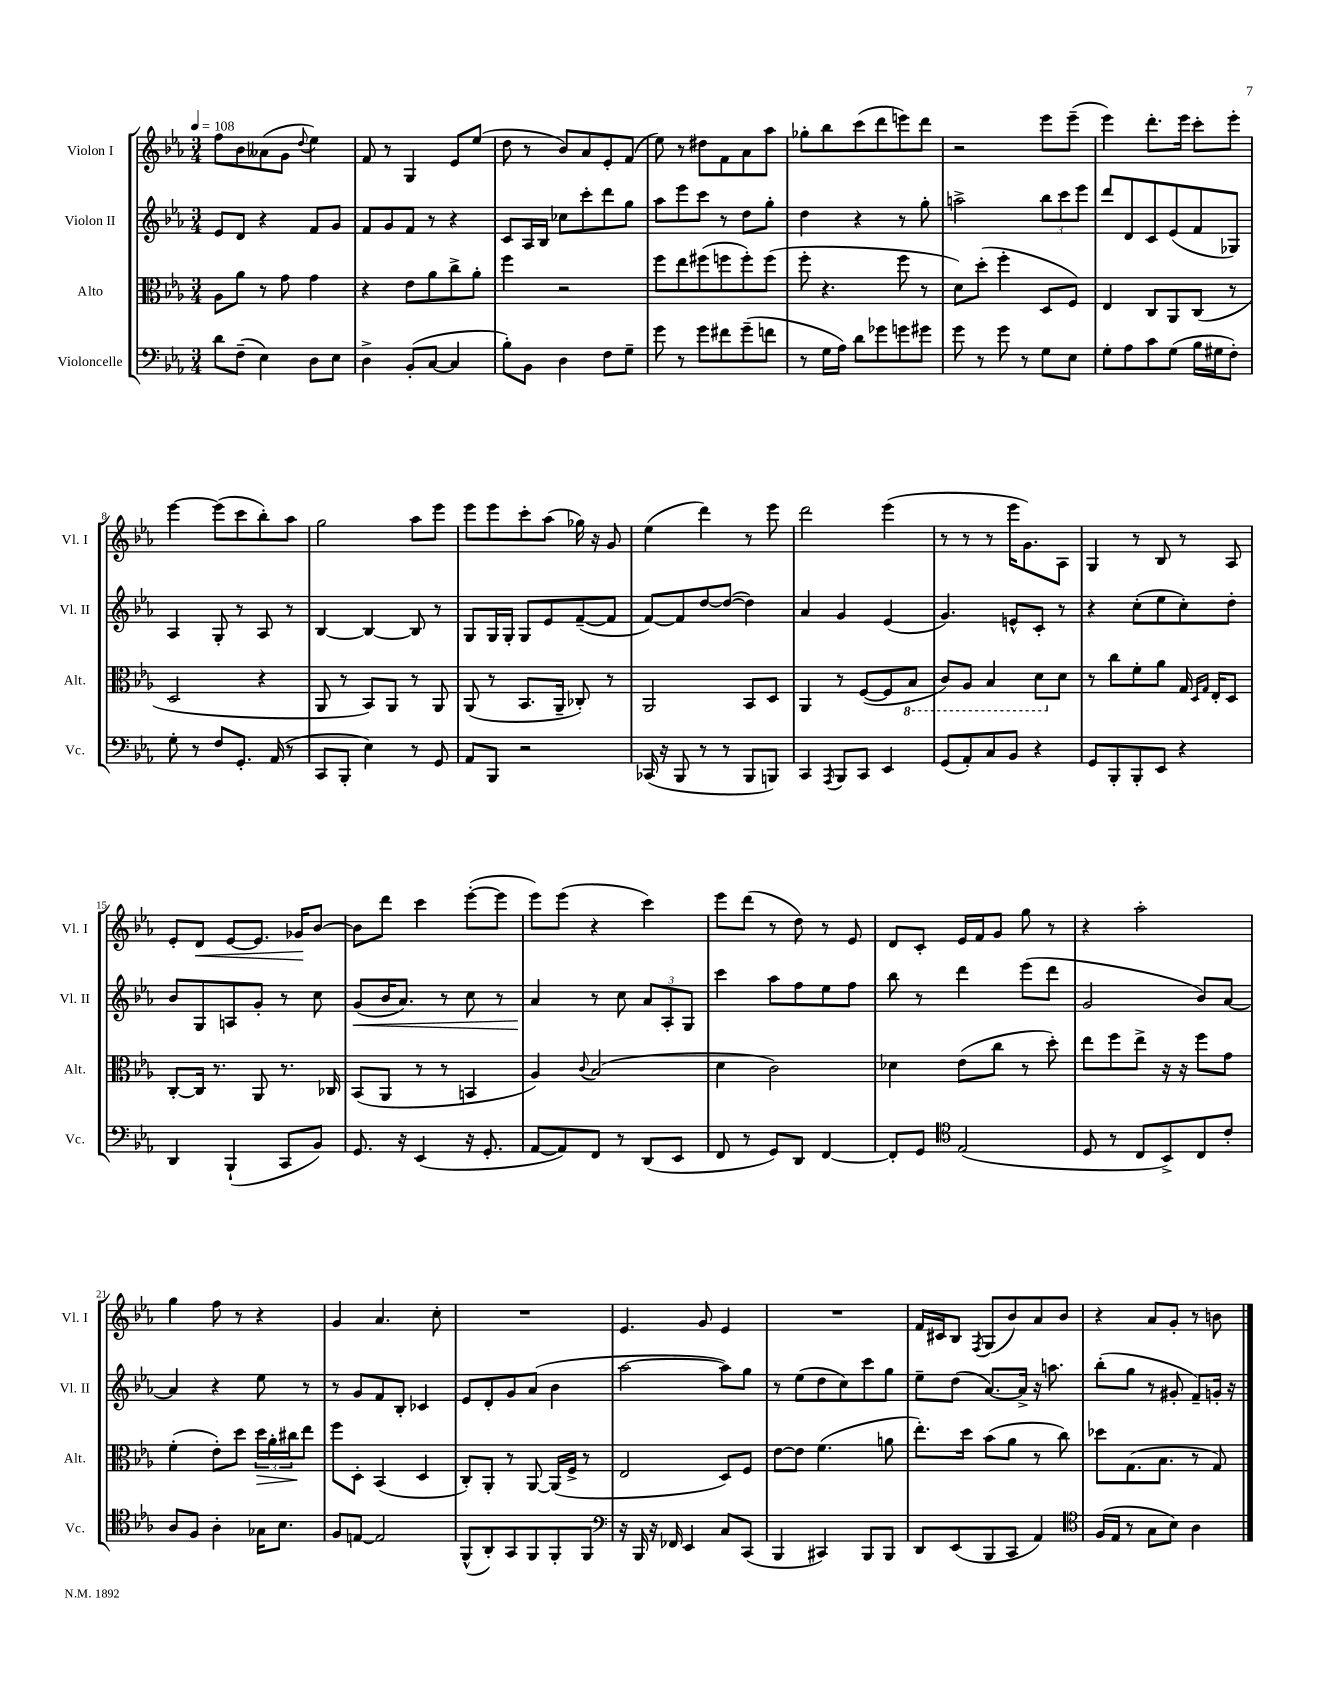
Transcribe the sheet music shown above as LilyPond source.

<<
\new StaffGroup <<
\new Staff = "s0" \with { instrumentName = "Violon I" shortInstrumentName = "Vl. I" } {
    \clef treble \key ees \major \numericTimeSignature \time 3/4 \tempo 4 = 108
    f''8 bes'8 aeses'8( g'8 \appoggiatura { d''8 } ees''4) |
    f'8 r8 g4 ees'8 ees''8( |
    d''8 r8 bes'8) aes'8 ees'8-. f'8( |
    ees''8) r8 dis''8 f'8 aes'8 aes''8 |
    ges''8-. bes''8 c'''8( d'''8 e'''8) d'''8 |
    r2 ees'''8 ees'''8--( |
    ees'''4) d'''8.-. ees'''16 c'''8-. ees'''8-. |
    ees'''4~ ees'''8( c'''8 bes''8-.) aes''8 |
    g''2 aes''8 ees'''8 |
    ees'''8 ees'''8 c'''8-. aes''8( ges''16) r16 g'8 |
    ees''4( d'''4) r8 ees'''8 |
    d'''2 ees'''4( |
    r8 r8 r8 ees'''16 g'8.) aes8 |
    g4 r8 bes8 r8 aes8 |
    ees'8-. d'8\< ees'8~ ees'8. ges'16\! bes'8~ |
    bes'8 d'''8 c'''4 ees'''8~-.( ees'''8 |
    ees'''8) ees'''8( r4 c'''4) |
    ees'''8 d'''8( r8 d''8) r8 ees'8 |
    d'8 c'8-. ees'16 f'16 g'8 g''8 r8 |
    r4 aes''2-. |
    g''4 f''8 r8 r4 |
    g'4 aes'4. c''8-. |
    R2. |
    ees'4. g'8 ees'4 |
    R2. |
    f'16 cis'16 bes8 \acciaccatura { f8 } g8( bes'8) aes'8 bes'8 |
    r4 aes'8 g'8-. r8 b'8 \bar "|." |
}
\new Staff = "s1" \with { instrumentName = "Violon II" shortInstrumentName = "Vl. II" } {
    \clef treble \key ees \major \numericTimeSignature \time 3/4
    ees'8 d'8 r4 f'8 g'8 |
    f'8 g'8 f'8 r8 r4 |
    c'8 aes16 bes16 ces''8 c'''8-. d'''8 g''8 |
    aes''8 ees'''8 c'''8 r8 d''8 g''8-. |
    d''4 r4 r8 g''8-. |
    a''2-> \tuplet 3/2 { bes''8 c'''8 ees'''8 } |
    d'''8 d'8 c'8 ees'8( f'8 ges8) |
    aes4 g8-. r8 aes8 r8 |
    bes4~ bes4~ bes8 r8 |
    g8 g16 g16-. g8 ees'8 f'8~--( f'8 |
    f'8~) f'8 d''8~ d''8~( d''4) |
    aes'4 g'4 ees'4( |
    g'4.) e'8-^ c'8-. r8 |
    r4 c''8-.( ees''8 c''8-.) d''8-. |
    bes'8 g8 a8 g'8-. r8 c''8 |
    g'8\<( bes'16 aes'8.) r8 c''8 r8 |
    aes'4\! r8 c''8 \tuplet 3/2 { aes'8 aes8-. g8 } |
    c'''4 aes''8 f''8 ees''8 f''8 |
    bes''8 r8 d'''4 ees'''8( d'''8 |
    g'2 bes'8) aes'8~ |
    aes'4 r4 ees''8 r8 |
    r8 g'8 f'8 bes8-. ces'4 |
    ees'8 d'8-. g'8 aes'8( bes'4 |
    aes''2~ aes''8) g''8 |
    r8 ees''8( d''8 c''8) c'''8 g''8 |
    ees''8-- d''8( aes'8.~) aes'16-> r16 a''8. |
    bes''8-.( g''8 r8 gis'8-. f'8--) g'16-. r16 \bar "|." |
}
\new Staff = "s2" \with { instrumentName = "Alto" shortInstrumentName = "Alt." } {
    \clef alto \key ees \major \numericTimeSignature \time 3/4
    aes8 aes'8 r8 g'8 g'4 |
    r4 ees'8 aes'8 c''8-> aes'8-. |
    f''4 r2 |
    f''8 ees''8 fis''8( f''8 f''8-.) f''8( |
    f''8-. r4. f''8 r8 |
    d'8) d''8-.( f''4-. d8 f8) |
    ees4 c8 aes,8 c8( r8 |
    d2 r4 |
    aes,8 r8 bes,8) aes,8 r8 aes,8 |
    aes,8( r8 bes,8. aes,16-- ces8-.) r8 |
    aes,2 bes,8 d8 |
    aes,4 r8 f8~( f8 \ottava #-1 bes,8 |
    c8) aes,8 bes,4 d8 \ottava #0 d'8 |
    r8 c''8 f'8-. aes'8 g16 \grace { d16 g16 } ees16-. d8 |
    c8~-. c16 r8. aes,8 r8. ces16 |
    bes,8( aes,8 r8 r8 b,4 |
    aes4) \appoggiatura { c'8 } bes2( |
    d'4 c'2) |
    des'4 ees'8( c''8 r8 d''8-.) |
    ees''8 f''8 ees''8-> r16 r16 f''8 g'8 |
    f'4-.( ees'8-.) d''8 \tuplet 3/2 { d''16\> aes'16-. cis''16\! } ees''8 |
    f''8 d8-. bes,4( d4 |
    c8-.) aes,8-. r8 aes,8~ aes,16( f16-> r8 |
    ees2 d8) f8 |
    ees'8~ ees'8 f'4.( a'8 |
    ees''8.-.) d''16 bes'8( aes'8 r8 c''8) |
    des''8 g8.( bes8. r8 g8) \bar "|." |
}
\new Staff = "s3" \with { instrumentName = "Violoncelle" shortInstrumentName = "Vc." } {
    \clef bass \key ees \major \numericTimeSignature \time 3/4
    d'8 f8--( ees4) d8 ees8 |
    d4-> bes,8-.( c8~ c4 |
    bes8-.) bes,8 d4 f8 g8-- |
    g'8 r8 g'8 fis'8 g'8--( f'8 |
    r8 g16 aes16) d'8 ges'8 g'8 gis'8 |
    g'8 r8 g'8 r8 g8 ees8 |
    g8-. aes8 c'8 g8( bes16 gis16 f8-.) |
    g8-. r8 f8 g,8.-. aes,16( r8 |
    c,8 bes,,8-. ees4) r8 g,8 |
    aes,8 bes,,8 r2 |
    ces,16( r16 bes,,8 r8 r8 bes,,8 b,,8) |
    c,4 \acciaccatura { aes,,8 } bes,,8 c,8 ees,4 |
    g,8( aes,8-.) c8 bes,8 r4 |
    g,8 bes,,8-. bes,,8-. ees,8 r4 |
    d,4 bes,,4-!( c,8 bes,8) |
    g,8. r16 ees,4( r16 g,8.-. |
    aes,8~ aes,8) f,8 r8 d,8( ees,8 |
    f,8 r8 g,8) d,8 f,4~ |
    f,8-. g,8 \clef tenor ees2( |
    d8 r8 c8 bes,8->) c8 c'8-. |
    aes8 f8 aes4-. ges16 bes8. |
    f8 e8~ e2 |
    f,8-^( aes,8-.) g,8 f,8 f,8-. f,8 |
    \clef bass r16 bes,,16 r16 fes,16 ees,4 c8 c,8( |
    bes,,4 cis,4) bes,,8 bes,,8 |
    d,8 ees,8( bes,,8 c,8 aes,4) |
    \clef tenor f16( ees16 r8 g8 bes8) aes4 \bar "|." |
}
>>
>>
